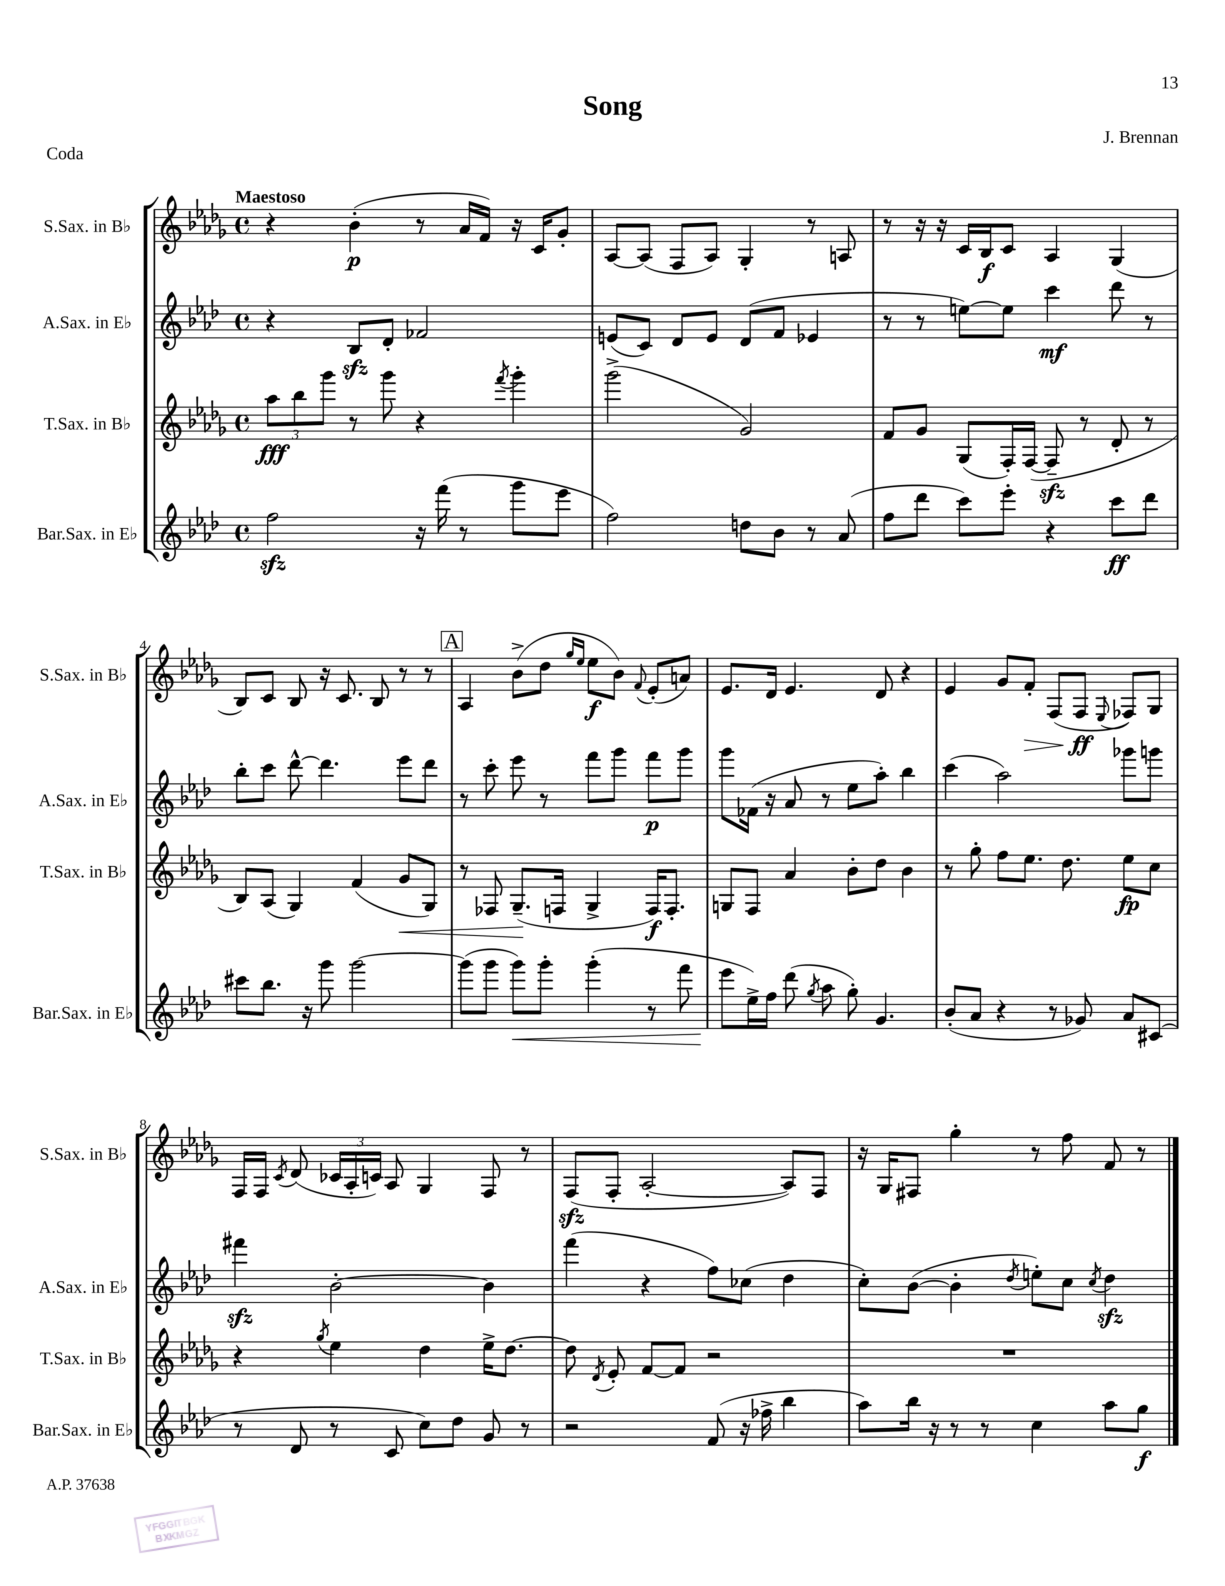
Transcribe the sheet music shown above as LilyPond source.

\header { title = "Song" composer = "J. Brennan" piece = "Coda" }
<<
\new StaffGroup <<
\new Staff = "s0" \with { instrumentName = "S.Sax. in Bb" shortInstrumentName = "S.Sax. in Bb" } {
    \clef treble \key des \major \defaultTimeSignature \time 4/4 \tempo "Maestoso"
    \autoBeamOff r4 bes'4-.\p( r8 aes'16[ f'16]) r16 c'16[ ges'8]-. |
    aes8[~ aes8]( f8[ aes8]) ges4-. r8 a8 |
    r8 r16 r16 c'16[ bes16\f c'8] aes4 ges4( |
    bes8[) c'8] bes8 r16 c'8. bes8 r8 r8 |
    \mark \markup { \box "A" } aes4 bes'8[->( des''8] \grace { ges''16[ ees''16] } ees''8[\f bes'8]) \appoggiatura { f'8 } ees'8[-.( a'8]) |
    ees'8.[ des'16] ees'4. des'8 r4 |
    ees'4 ges'8[ f'8]-.\> f8[( f8]\ff\! \appoggiatura { ees8 } fes8[) ges8] |
    f16[ f16] \acciaccatura { c'8 } des'8( \tuplet 3/2 { ces'16[ aes16-. c'16]) } aes8 ges4 f8 r8 |
    f8[\sfz( f8]-. aes2~-. aes8[) f8] |
    r16 ges16[ fis8] ges''4-. r8 f''8 f'8 r8 \bar "|." |
}
\new Staff = "s1" \with { instrumentName = "A.Sax. in Eb" shortInstrumentName = "A.Sax. in Eb" } {
    \clef treble \key aes \major \defaultTimeSignature \time 4/4
    \autoBeamOff r4 bes8[\sfz des'8]-. fes'2 |
    e'8[( c'8]) des'8[ e'8] des'8[( f'8] ees'4 |
    r8 r8 e''8[~) e''8] c'''4\mf des'''8 r8 |
    bes''8[-. c'''8] des'''8~-^ des'''4. ees'''8[ des'''8] |
    \mark \markup { \box "A" } r8 c'''8-. ees'''8 r8 f'''8[ g'''8] f'''8[\p g'''8] |
    g'''8[ fes'16]( r16 aes'8 r8 ees''8[ aes''8]-.) bes''4 |
    c'''4( aes''2) ges'''8[ g'''8] |
    fis'''4\sfz bes'2~-. bes'4 |
    f'''4( r4 f''8[) ces''8]( des''4 |
    c''8[-.) bes'8]~( bes'4-. \acciaccatura { des''8 } e''8[-.) c''8] \acciaccatura { c''8 } des''4\sfz \bar "|." |
}
\new Staff = "s2" \with { instrumentName = "T.Sax. in Bb" shortInstrumentName = "T.Sax. in Bb" } {
    \clef treble \key des \major \defaultTimeSignature \time 4/4
    \autoBeamOff \tuplet 3/2 { aes''8[\fff bes''8 ges'''8] } r8 ges'''8 r4 \acciaccatura { f'''8 } ges'''4-. |
    ges'''2->( ges'2) |
    f'8[ ges'8] ges8[( f16-.) f16]~( f8--\sfz r8 des'8-. r8 |
    bes8[) aes8]( ges4) f'4( ges'8[\< ges8]) |
    \mark \markup { \box "A" } r8 fes8 ges8.[--\!( f16] ges4-> f16[\f) f8.]-. |
    g8[ f8] aes'4 bes'8[-. des''8] bes'4 |
    r8 ges''8-. f''8[ ees''8.] des''8. ees''8[\fp c''8] |
    r4 \acciaccatura { ges''8 } ees''4 des''4 ees''16[-> des''8.]~ |
    des''8 \acciaccatura { des'8 } ees'8-. f'8[~ f'8] r2 |
    R1 \bar "|." |
}
\new Staff = "s3" \with { instrumentName = "Bar.Sax. in Eb" shortInstrumentName = "Bar.Sax. in Eb" } {
    \clef treble \key aes \major \defaultTimeSignature \time 4/4
    \autoBeamOff f''2\sfz r16 f'''16( r8 g'''8[ ees'''8] |
    f''2) d''8[ bes'8] r8 aes'8( |
    f''8[ des'''8] c'''8[) ees'''8]-. r4 c'''8[\ff des'''8] |
    cis'''8[ bes''8.] r16 g'''8 g'''2~ |
    \mark \markup { \box "A" } g'''8[( g'''8] g'''8[\<) g'''8]-. g'''4-.( r8 f'''8 |
    ees'''8[\! ees''16->) f''16] des'''8( \acciaccatura { g''8 } aes''8 g''8-.) g'4. |
    bes'8[-.( aes'8] r4 r8 ges'8) aes'8[ cis'8]( |
    r8 des'8 r8 c'8 c''8[) des''8] g'8 r8 |
    r2 f'8( r16 fes''16-> bes''4 |
    aes''8[) bes''16] r16 r8 r8 c''4 aes''8[ g''8]\f \bar "|." |
}
>>
>>
